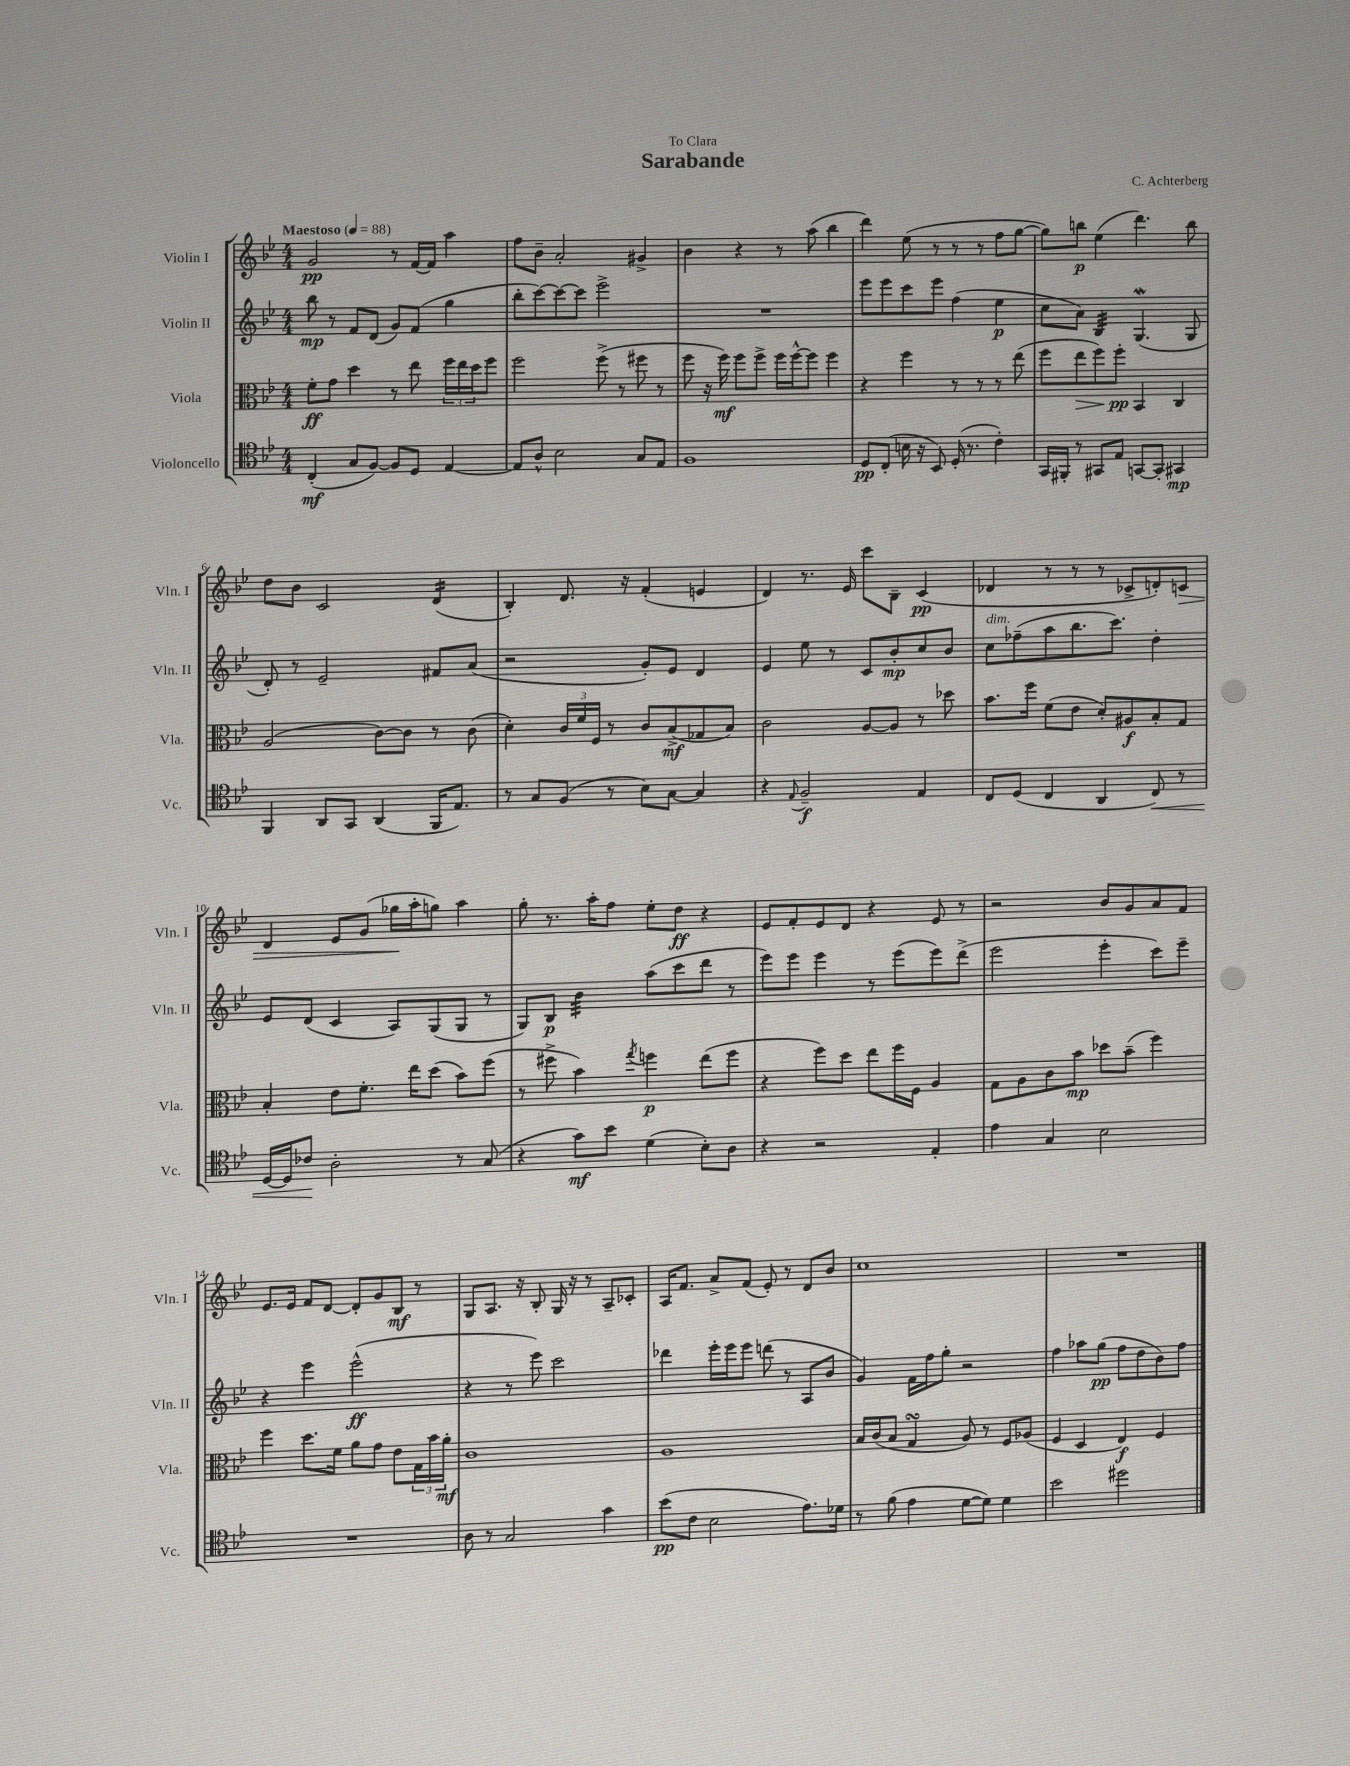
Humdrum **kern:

**kern	**kern	**kern	**kern
*staff4	*staff3	*staff2	*staff1
*clefC4	*clefC3	*clefG2	*clefG2
*k[b-e-]	*k[b-e-]	*k[b-e-]	*k[b-e-]
*M4/4	*M4/4	*M4/4	*M4/4
*MM88	*MM88	*MM88	*MM88
(4C'	8f'	8bb-	2g
.	8g	8r	.
8G	4dd	8f	.
[8F)	.	(8d	.
8F]	8r	8g)	8r
8D	8ee-	(8f	[16f
.	.	.	16f]
[4E-	24ff	4gg	4aa
.	24ee-	.	.
.	24dd	.	.
.	8ff	.	.
=	=	=	=
8E-]	2ff	8bb-'	8ff
8A^^	.	[8ccc)	8b-~
2B-	.	8ccc_	2a'
.	.	8ccc]	.
.	(8ff^	2eee-^	.
.	8r	.	.
8G	8ff#	.	4g#^
8E-	8r	.	.
=	=	=	=
1F	8ff	1r	4b-
.	16r	.	.
.	16ff)	.	.
.	8ff	.	4r
.	8ff^	.	.
.	16ff	.	8r
.	[16ff^^	.	.
.	8ff]	.	(8aa
.	4ff	.	4bb-
=	=	=	=
8D	4r	8eee-	4ddd)
(8C'	.	8eee-	.
16B	4ff	8ccc	(8ee-
16r	.	.	.
8BB-)	.	8eee-	8r
(16D'	8r	(4ff	8r
8.r	.	.	.
.	8r	.	8r
4c')	8r	4ee-	8ff
.	(8ee-	.	[8gg
=	=	=	=
16GG	8ff	8cc	8gg])
16FF#'	.	.	.
8r	8ee-	8a)	8bb
8GG#	8ff)	4B-	(4ee-
8E-	8ff'	.	.
[8GG	4BB-	(4.G	4.ddd)
8GG']	.	.	.
4GG#	4C	.	.
.	.	8G	8bb
=	=	=	=
4FF	(2A	8d')	8dd
.	.	8r	8b-
8AA	.	2e-~	2c
8GG	.	.	.
(4AA	[8c)	.	.
.	8c]	.	.
16FF	8r	8f#	(4d
8.E-)	.	.	.
.	(8c	(8a	.
=	=	=	=
8r	4d')	2r	4B-')
8G	.	.	.
(8F	24c	.	8.d
.	24f	.	.
.	24F	.	.
8r	8r	.	.
.	.	.	16r
8B-)	8c	8g')	(4f'
[8G	(8B-^	8e-	.
4G]	8G-	4d	4e
.	8B-)	.	.
=	=	=	=
4r	2c	4e-	4d)
8qqE-	.	.	.
2F~	.	8ee-	8.r
.	.	8r	.
.	.	.	16e-
.	[8A	8c	8ccc
.	8A]	8b-'	8B-~
4E-	8r	8cc	(4c
.	8dd-	8b-	.
=	=	=	=
8C	8.b-	8cc	4d-
(8D	.	(8ff-~	.
.	16ff	.	.
4C	(8f	8aa	8r
.	8e-	8.bb-	8r
4AA	8d')	.	8r
.	.	8.ccc)	.
.	8A#	.	8c-^
8C)	8B-'	4dd'	8d')
8r	8G	.	8c
=	=	=	=
[16D	4B-'	8e-	4d
16D]	.	.	.
8c-	.	(8d	.
2A'	8e-	4c	8e-
.	8.f'	.	(8g
.	.	8A)	16gg-
.	16ee-	.	16aa'
.	(8dd	(8G	8gg)
8r	8b-)	8G	4aa
(8G	(8ff	8r	.
=	=	=	=
4r	8r	8G)	8gg'
.	8ff#^	8B-	8.r
8g)	4b-)	4b-	.
.	.	.	16aa'
8b-	.	.	8ff
.	8qgg	.	.
(4d	4ff	(8aa	8ee-'
.	.	8ccc	8dd
8B-')	(8ee-	8ddd	4r
8A	8ff	8r	.
=	=	=	=
4r	4r	8eee-)	8e-
.	.	8eee-	8f'
2r	8ff)	4eee-	8e-
.	8dd	.	8d
.	8ee-	8r	4r
.	16ff	(8eee-	.
.	16F	.	.
4E-'	4A	8eee-)	8e-
.	.	(8ddd^	8r
=	=	=	=
4e-	8G	2eee-	2r
.	8A	.	.
4G	8c	.	.
.	8b-	.	.
2B-	8dd-	4eee-'	8b-
.	(8b-~	.	8g
.	4ff)	8ccc)	8a
.	.	8eee-~	8f
=	=	=	=
1r	4ff	4r	8.e-
.	.	.	16e-
.	8.dd	4eee-	8f
.	.	.	[8d
.	16f	.	.
.	8a	(2eee-^^	8d']
.	8g	.	8g
.	8e-	.	8B-
.	24G	.	8r
.	24b-	.	.
.	24a'	.	.
=	=	=	=
8A	1c	4r	8G
8r	.	.	8.A
2G	.	8r	.
.	.	.	16r
.	.	8eee-)	8B-'
.	.	2ccc	16G
.	.	.	16r
.	.	.	8r
4g	.	.	8A~
.	.	.	8c-'
=	=	=	=
(8b-	1A	4ddd-	16A
.	.	.	8.f
8c	.	.	.
2B-	.	16eee-'	8a^
.	.	16eee-	.
.	.	8eee-	(8f
.	.	(8ddd	8e-')
.	.	8r	8r
8.e-)	.	8A	8d
.	.	8b-	8b-
16d-	.	.	.
=	=	=	=
8r	16B-	4g)	1cc
.	(16c	.	.
(8f	8B-	.	.
4e-	4G	16f	.
.	.	16ff	.
.	.	8gg'	.
[8d	8A)	2r	.
8d])	8r	.	.
4d	8F	.	.
.	(8A-	.	.
=	=	=	=
2b-	4F	4ff	1r
.	4D	8aa-	.
.	.	(8gg	.
2dd#	4E-)	8ff	.
.	.	8dd	.
.	4F	8b-)	.
.	.	8ff	.
==	==	==	==
*-	*-	*-	*-
